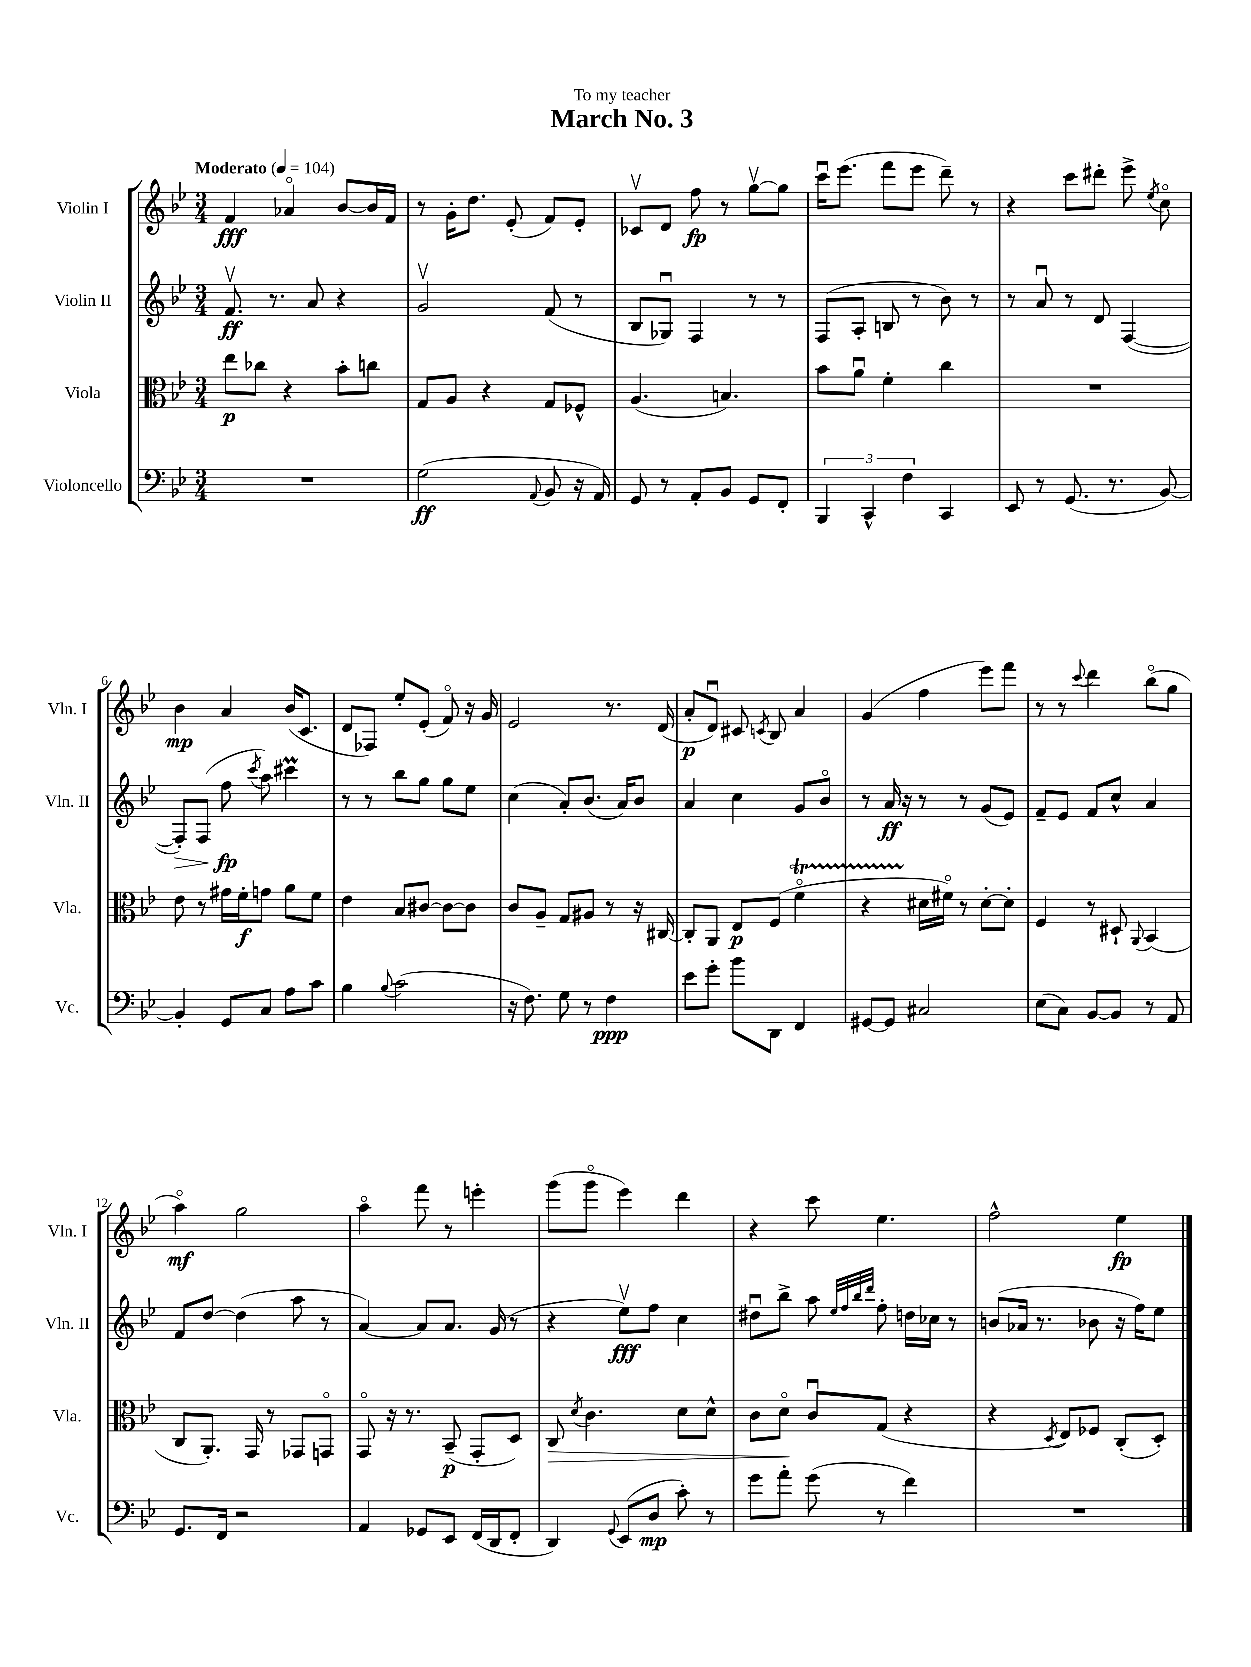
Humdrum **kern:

**kern	**dynam	**kern	**dynam	**kern	**dynam	**kern	**dynam
*part4	*part4	*part3	*part3	*part2	*part2	*part1	*part1
*staff4	*staff4	*staff3	*staff3	*staff2	*staff2	*staff1	*staff1
*I"Violoncello	*	*I"Viola	*	*I"Violin II	*	*I"Violin I	*
*I'Vc.	*	*I'Vla.	*	*I'Vln. II	*	*I'Vln. I	*
*clefF4	*	*clefC3	*	*clefG2	*	*clefG2	*
*k[b-e-]	*	*k[b-e-]	*	*k[b-e-]	*	*k[b-e-]	*
*M3/4	*	*M3/4	*	*M3/4	*	*M3/4	*
*MM104	*	*MM104	*	*MM104	*	*MM104	*
=1	=1	=1	=1	=1	=1	=1	=1
!	!	!	!	!	!	!LO:TX:a:B:t=Moderato	!
2.r	.	8ee-\L	p	8.fv/	ff	4f/	fff
.	.	8cc-X\J	.	.	.	.	.
.	.	.	.	8.r	.	.	.
.	.	4r	.	.	.	4a-X/	.
.	.	.	.	8a/	.	.	.
.	.	8b-'\L	.	4r	.	[8b-/L	.
.	.	8ccn\J	.	.	.	16b-/L]	.
.	.	.	.	.	.	16f/JJ	.
=2	=2	=2	=2	=2	=2	=2	=2
(2G\	ff	8G/L	.	2gv/	.	8r	.
.	.	8A/J	.	.	.	16g'\KL	.
.	.	.	.	.	.	8.dd\J	.
.	.	4r	.	.	.	.	.
.	.	.	.	.	.	(8e-'/	.
8qqAA/	.	.	.	.	.	.	.
8BB-/	.	8G/L	.	(8f/	.	8f/L)	.
16r	.	8F-X^^/J	.	8r	.	8e-'/J	.
16AA/)	.	.	.	.	.	.	.
=3	=3	=3	=3	=3	=3	=3	=3
8GG/	.	(4.A/	.	8B-/L	.	8c-Xv/L	.
8r	.	.	.	8G-Xu/J)	.	8d/J	.
8AA'/L	.	.	.	4F/	.	8ff\	fp
8BB-/J	.	4.Bn/)	.	.	.	8r	.
8GG/L	.	.	.	8r	.	[8ggv\L	.
8FF'/J	.	.	.	8r	.	8gg\J]	.
=4	=4	=4	=4	=4	=4	=4	=4
6BBB-/	.	8b-\L	.	(8F/L	.	16cccu\KL	.
.	.	.	.	.	.	(8.eee-\J	.
.	.	8au\J	.	8A'/J	.	.	.
6CC^^/	.	.	.	.	.	.	.
.	.	4f'\	.	8Bn/	.	8fff\L	.
6F\	.	.	.	.	.	.	.
.	.	.	.	8r	.	8eee-\J	.
4CC/	.	4cc\	.	8b-\)	.	8ddd~\)	.
.	.	.	.	8r	.	8r	.
=5	=5	=5	=5	=5	=5	=5	=5
8EE-/	.	2.r	.	8r	.	4r	.
8r	.	.	.	8au/	.	.	.
(8.GG/	.	.	.	8r	.	8ccc\L	.
.	.	.	.	8d/	.	8ddd#X'\J	.
8.r	.	.	.	.	.	.	.
.	.	.	.	([4F/	.	8eee-^\	.
.	.	.	.	.	.	8qee-/	.
[8BB-/)	.	.	.	.	.	8cc\	.
!!LO:LB:g=z
=6	=6	=6	=6	=6	=6	=6	=6
!	!	!	!	!	!LO:HP:b	!	!
4BB-'/]	.	8e-\	.	8F'/L])	>	4b-\	mp
.	.	8r	.	(8F/J	.	.	.
8GG/L	.	16g#X\LL	.	8ff\	fp	4a/	.
.	.	16f'\J	f	.	.	.	.
.	.	.	.	8qccc/	.	.	.
8C/J	.	8gn\J	.	8aa\)	]	.	.
8A\L	.	8a\L	.	4ccc#Xm\	.	(16b-/KL	.
.	.	.	.	.	.	8.c/J	.
8c\J	.	8f\J	.	.	.	.	.
=7	=7	=7	=7	=7	=7	=7	=7
4B-\	.	4e-\	.	8r	.	8d/L	.
.	.	.	.	8r	.	8F-X/J)	.
8qqB-/	.	.	.	.	.	.	.
(2c\	.	8B-/L	.	8bb-\L	.	8ee-'/L	.
.	.	[8c#X/J	.	8gg\J	.	(8e-'/J	.
.	.	8c#\L_	.	8gg\L	.	8f/)	.
.	.	8c#\J]	.	8ee-\J	.	16r	.
.	.	.	.	.	.	16g/	.
=8	=8	=8	=8	=8	=8	=8	=8
16r	.	8c/L	.	(4cc\	.	2e-/	.
8.F\)	.	.	.	.	.	.	.
.	.	8A~/J	.	.	.	.	.
8G\	.	8G/L	.	8a'/L)	.	.	.
8r	.	8A#X/J	.	(8.b-/J	.	.	.
4F\	ppp	8r	.	.	.	8.r	.
.	.	.	.	16a/KL)	.	.	.
.	.	16r	.	8b-/J	.	.	.
.	.	[16C#X/	.	.	.	(16d/	.
=9	=9	=9	=9	=9	=9	=9	=9
8e-\L	.	8C#'/L]	.	4a/	.	8a'/L	p
8g'\J	.	8AA/J	.	.	.	8du/J)	.
8b-\L	.	8E-/L	p	4cc\	.	8c#X/	.
.	.	.	.	.	.	8qcn/	.
8DD\J	.	(8F/J	.	.	.	8B-/	.
4FF/	.	4fT\	.	8g/L	.	4a/	.
.	.	.	.	8b-/J	.	.	.
=10	=10	=10	=10	=10	=10	=10	=10
[8GG#X/L	.	4r	.	8r	.	(4g/	.
8GG#/J]	.	.	.	16a/	ff	.	.
.	.	.	.	16r	.	.	.
2C#X/	.	16d#X\LL	.	8r	.	4ff\	.
.	.	16f#X\JJ)	.	.	.	.	.
.	.	8r	.	8r	.	.	.
.	.	[8d#'\L	.	(8g/L	.	8eee-\L)	.
.	.	8d#'\J]	.	8e-/J)	.	8fff\J	.
=11	=11	=11	=11	=11	=11	=11	=11
(8E-\L	.	4F/	.	8f~/L	.	8r	.
8C\J)	.	.	.	8e-/J	.	8r	.
.	.	.	.	.	.	8qqccc/	.
[8BB-/L	.	8r	.	8f/L	.	4ddd\	.
8BB-/J]	.	8D#X`/	.	8cc^^/J	.	.	.
.	.	8qqAA/	.	.	.	.	.
8r	.	(4BB-/	.	4a/	.	(8bb-\L	.
8AA/	.	.	.	.	.	8gg\J	.
!!LO:LB:g=z
=12	=12	=12	=12	=12	=12	=12	=12
8.GG/L	.	8C/L	.	8f/L	.	4aa\)	mf
.	.	8.AA'/J)	.	[8dd/J	.	.	.
16FF/Jk	.	.	.	.	.	.	.
2r	.	.	.	(4dd\]	.	2gg\	.
.	.	16GG/	.	.	.	.	.
.	.	8r	.	.	.	.	.
.	.	8GG-X/L	.	8aa\	.	.	.
.	.	8GGn/J	.	8r	.	.	.
=13	=13	=13	=13	=13	=13	=13	=13
4AA/	.	8GG/	.	[4a/)	.	4aa\	.
.	.	16r	.	.	.	.	.
.	.	8.r	.	.	.	.	.
8GG-X/L	.	.	.	8a/L]	.	8fff\	.
8EE-/J	.	(8BB-~/	p	8.a/J	.	8r	.
(16FF/LL	.	8GG'/L	.	.	.	4eeen'\	.
16DD/J	.	.	.	(16g/	.	.	.
8FF'/J	.	8D/J)	.	8r	.	.	.
=14	=14	=14	=14	=14	=14	=14	=14
!	!	!	!LO:HP:b	!	!	!	!
4DD/)	.	8C/	>	4r	.	(8ggg\L	.
.	.	8qd/	.	.	.	.	.
.	.	4.c\	.	.	.	8ggg\J	.
8qqGG/	.	.	.	.	.	.	.
(8EE-/L	.	.	.	8ee-v\L)	fff	4eee-\)	.
8D/J	mp	.	.	8ff\J	.	.	.
8c'\)	.	8d\L	.	4cc\	.	4ddd\	.
8r	.	8d^^\J	.	.	.	.	.
=15	=15	=15	=15	=15	=15	=15	=15
8g\L	.	8c\L	.	8dd#Xu\L	.	4r	.
8a'\J	.	8d\J	.	8bb-^\J	.	.	.
(8g\	.	8cu/L	]	8aa\	.	8ccc\	.
.	.	.	.	32qqee-/LLL	.	.	.
.	.	.	.	32qqff/	.	.	.
.	.	.	.	32qqbb-/	.	.	.
.	.	.	.	32qqddd/JJJ	.	.	.
8r	.	(8G/J	.	8ff'\	.	4.ee-\	.
4f\)	.	4r	.	16ddn\LL	.	.	.
.	.	.	.	16cc-X\JJ	.	.	.
.	.	.	.	8r	.	.	.
=16	=16	=16	=16	=16	=16	=16	=16
2.r	.	4r	.	(8bn/L	.	2ff^^\	.
.	.	.	.	16a-X/Jk	.	.	.
.	.	.	.	8.r	.	.	.
.	.	8qD/	.	.	.	.	.
.	.	8E-/L)	.	.	.	.	.
.	.	8F-X/J	.	8b-X\	.	.	.
.	.	(8C'/L	.	16r	.	4ee-\	fp
.	.	.	.	16ff\KL)	.	.	.
.	.	8D'/J)	.	8ee-\J	.	.	.
==	==	==	==	==	==	==	==
*-	*-	*-	*-	*-	*-	*-	*-
